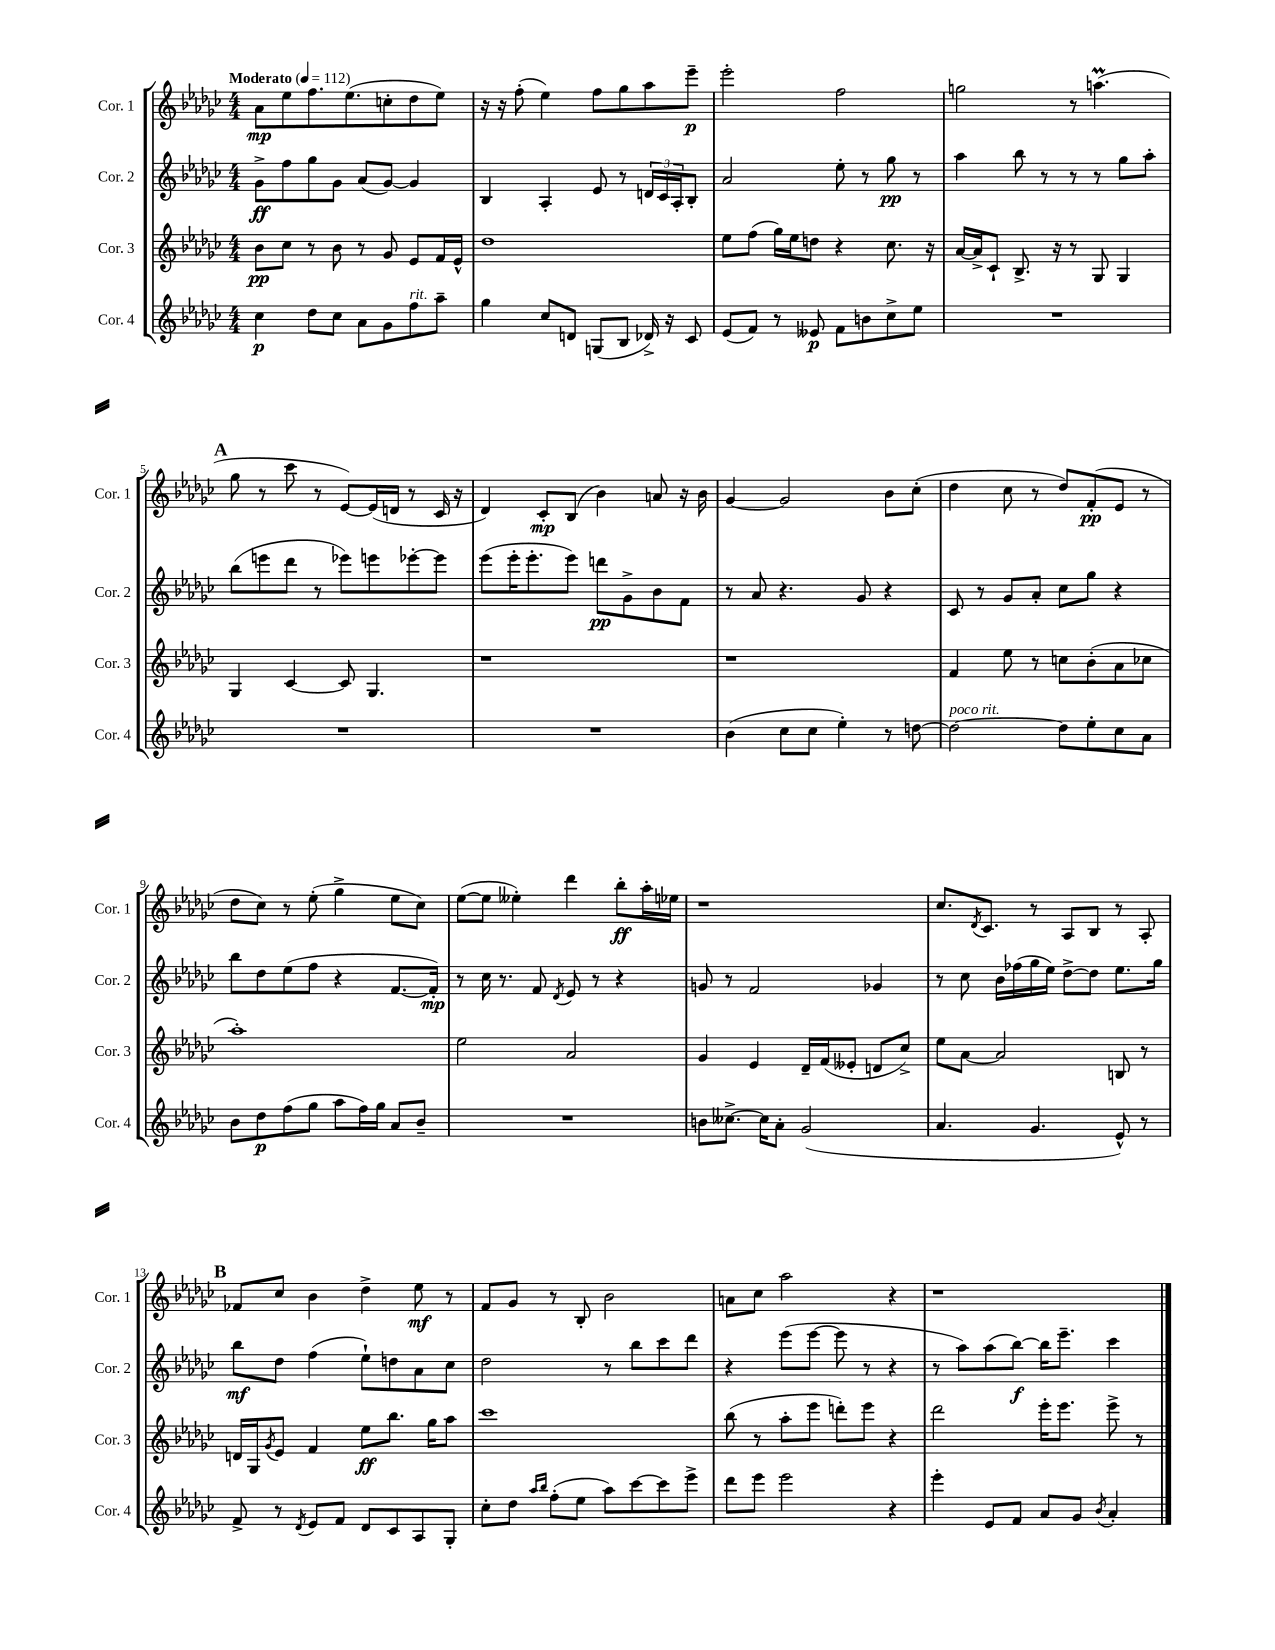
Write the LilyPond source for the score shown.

<<
\new StaffGroup <<
\new Staff = "s0" \with { instrumentName = "Cor. 1" shortInstrumentName = "Cor. 1" } {
    \clef treble \key ges \major \numericTimeSignature \time 4/4 \tempo "Moderato" 4 = 112
    aes'8\mp ees''8 f''8. ees''8.( c''8-. des''8 ees''8) |
    r16 r16 f''8-.( ees''4) f''8 ges''8 aes''8 ees'''8--\p |
    ees'''2-. f''2 |
    g''2 r8 a''4.\prall( |
    \mark \markup { \bold "A" } ges''8 r8 ces'''8 r8 ees'8~) ees'16( d'16 r8 ces'16 r16 |
    des'4) ces'8-.\mp bes8( bes'4) a'8 r16 bes'16 |
    ges'4~ ges'2 bes'8 ces''8-.( |
    des''4 ces''8 r8 des''8) f'8-.\pp( ees'8 r8 |
    des''8 ces''8) r8 ees''8-.( ges''4-> ees''8 ces''8) |
    ees''8~( ees''8 eeses''4-.) des'''4 bes''8-.\ff aes''16-. ees''16 |
    r1 |
    ces''8. \acciaccatura { des'8 } ces'8. r8 aes8 bes8 r8 aes8-. |
    \mark \markup { \bold "B" } fes'8 ces''8 bes'4 des''4-> ees''8\mf r8 |
    f'8 ges'8 r8 bes8-. bes'2 |
    a'8 ces''8 aes''2 r4 |
    r1 \bar "|." |
}
\new Staff = "s1" \with { instrumentName = "Cor. 2" shortInstrumentName = "Cor. 2" } {
    \clef treble \key ges \major \numericTimeSignature \time 4/4
    ges'8->\ff f''8 ges''8 ges'8 aes'8( ges'8~) ges'4 |
    bes4 aes4-. ees'8 r8 \tuplet 3/2 { d'16 ces'16 aes16-. } bes8-. |
    aes'2 ees''8-. r8 ges''8\pp r8 |
    aes''4 bes''8 r8 r8 r8 ges''8 aes''8-. |
    \mark \markup { \bold "A" } bes''8( e'''8 des'''8 r8 ees'''8) e'''8 ees'''8~-. ees'''8 |
    ees'''8( ees'''16-. ees'''8.-. ees'''8) d'''8\pp ges'8-> bes'8 f'8 |
    r8 aes'8 r4. ges'8 r4 |
    ces'8 r8 ges'8 aes'8-. ces''8 ges''8 r4 |
    bes''8 des''8 ees''8( f''8 r4 f'8.~ f'16-.\mp) |
    r8 ces''16 r8. f'8 \acciaccatura { des'8 } ees'8 r8 r4 |
    g'8 r8 f'2 ges'4 |
    r8 ces''8 bes'16 fes''16( ges''16 ees''16) des''8~-> des''8 ees''8. ges''16 |
    \mark \markup { \bold "B" } bes''8\mf des''8 f''4( ees''8-!) d''8 aes'8 ces''8 |
    des''2 r8 bes''8 ces'''8 des'''8 |
    r4 ees'''8( ees'''8~ ees'''8 r8 r4 |
    r8 aes''8) aes''8( bes''8~\f) bes''16 ees'''8.-- ces'''4 \bar "|." |
}
\new Staff = "s2" \with { instrumentName = "Cor. 3" shortInstrumentName = "Cor. 3" } {
    \clef treble \key ges \major \numericTimeSignature \time 4/4
    bes'8\pp ces''8 r8 bes'8 r8 ges'8 ees'8 f'16 ees'16-^ |
    des''1 |
    ees''8 f''8( ges''16) ees''16 d''8 r4 ces''8. r16 |
    aes'16~ aes'16-> ces'8-! bes8.-> r16 r8 ges8 ges4 |
    \mark \markup { \bold "A" } ges4 ces'4~ ces'8 ges4. |
    r1 |
    r1 |
    f'4 ees''8 r8 c''8 bes'8-.( aes'8 ces''8 |
    aes''1-.) |
    ees''2 aes'2 |
    ges'4 ees'4 des'16-- f'16( eeses'8-. d'8 ces''8->) |
    ees''8 aes'8~ aes'2 b8 r8 |
    \mark \markup { \bold "B" } d'16 ges16 \acciaccatura { ges'8 } ees'8 f'4 ees''8\ff bes''8. ges''16 aes''8 |
    ces'''1 |
    bes''8( r8 aes''8-. ees'''8 d'''8-.) ees'''8 r4 |
    des'''2 ees'''16-. ees'''8. ees'''8-> r8 \bar "|." |
}
\new Staff = "s3" \with { instrumentName = "Cor. 4" shortInstrumentName = "Cor. 4" } {
    \clef treble \key ges \major \numericTimeSignature \time 4/4
    ces''4\p des''8 ces''8 aes'8 ges'8 f''8^\markup { \italic "rit." } aes''8-- |
    ges''4 ces''8 d'8 g8( bes8 des'16->) r16 ces'8 |
    ees'8( f'8) r8 eeses'8\p f'8 b'8 ces''8-> ees''8 |
    R1 |
    \mark \markup { \bold "A" } R1 |
    R1 |
    bes'4( ces''8 ces''8 ees''4-.) r8 d''8~ |
    d''2~^\markup { \italic "poco rit." } d''8 ees''8-. ces''8 aes'8 |
    bes'8 des''8\p f''8( ges''8 aes''8 f''16) ges''16 aes'8 bes'8-- |
    R1 |
    b'8 ceses''8.~-> ceses''16 aes'8-. ges'2( |
    aes'4. ges'4. ees'8-^) r8 |
    \mark \markup { \bold "B" } f'8-> r8 \acciaccatura { des'8 } ees'8 f'8 des'8 ces'8 aes8 ges8-. |
    ces''8-. des''8 \grace { aes''16 bes''16 } f''8-.( ees''8 aes''8) ces'''8~ ces'''8 ees'''8-> |
    des'''8 ees'''8 ees'''2 r4 |
    ees'''4-. ees'8 f'8 aes'8 ges'8 \acciaccatura { bes'8 } aes'4-. \bar "|." |
}
>>
>>
